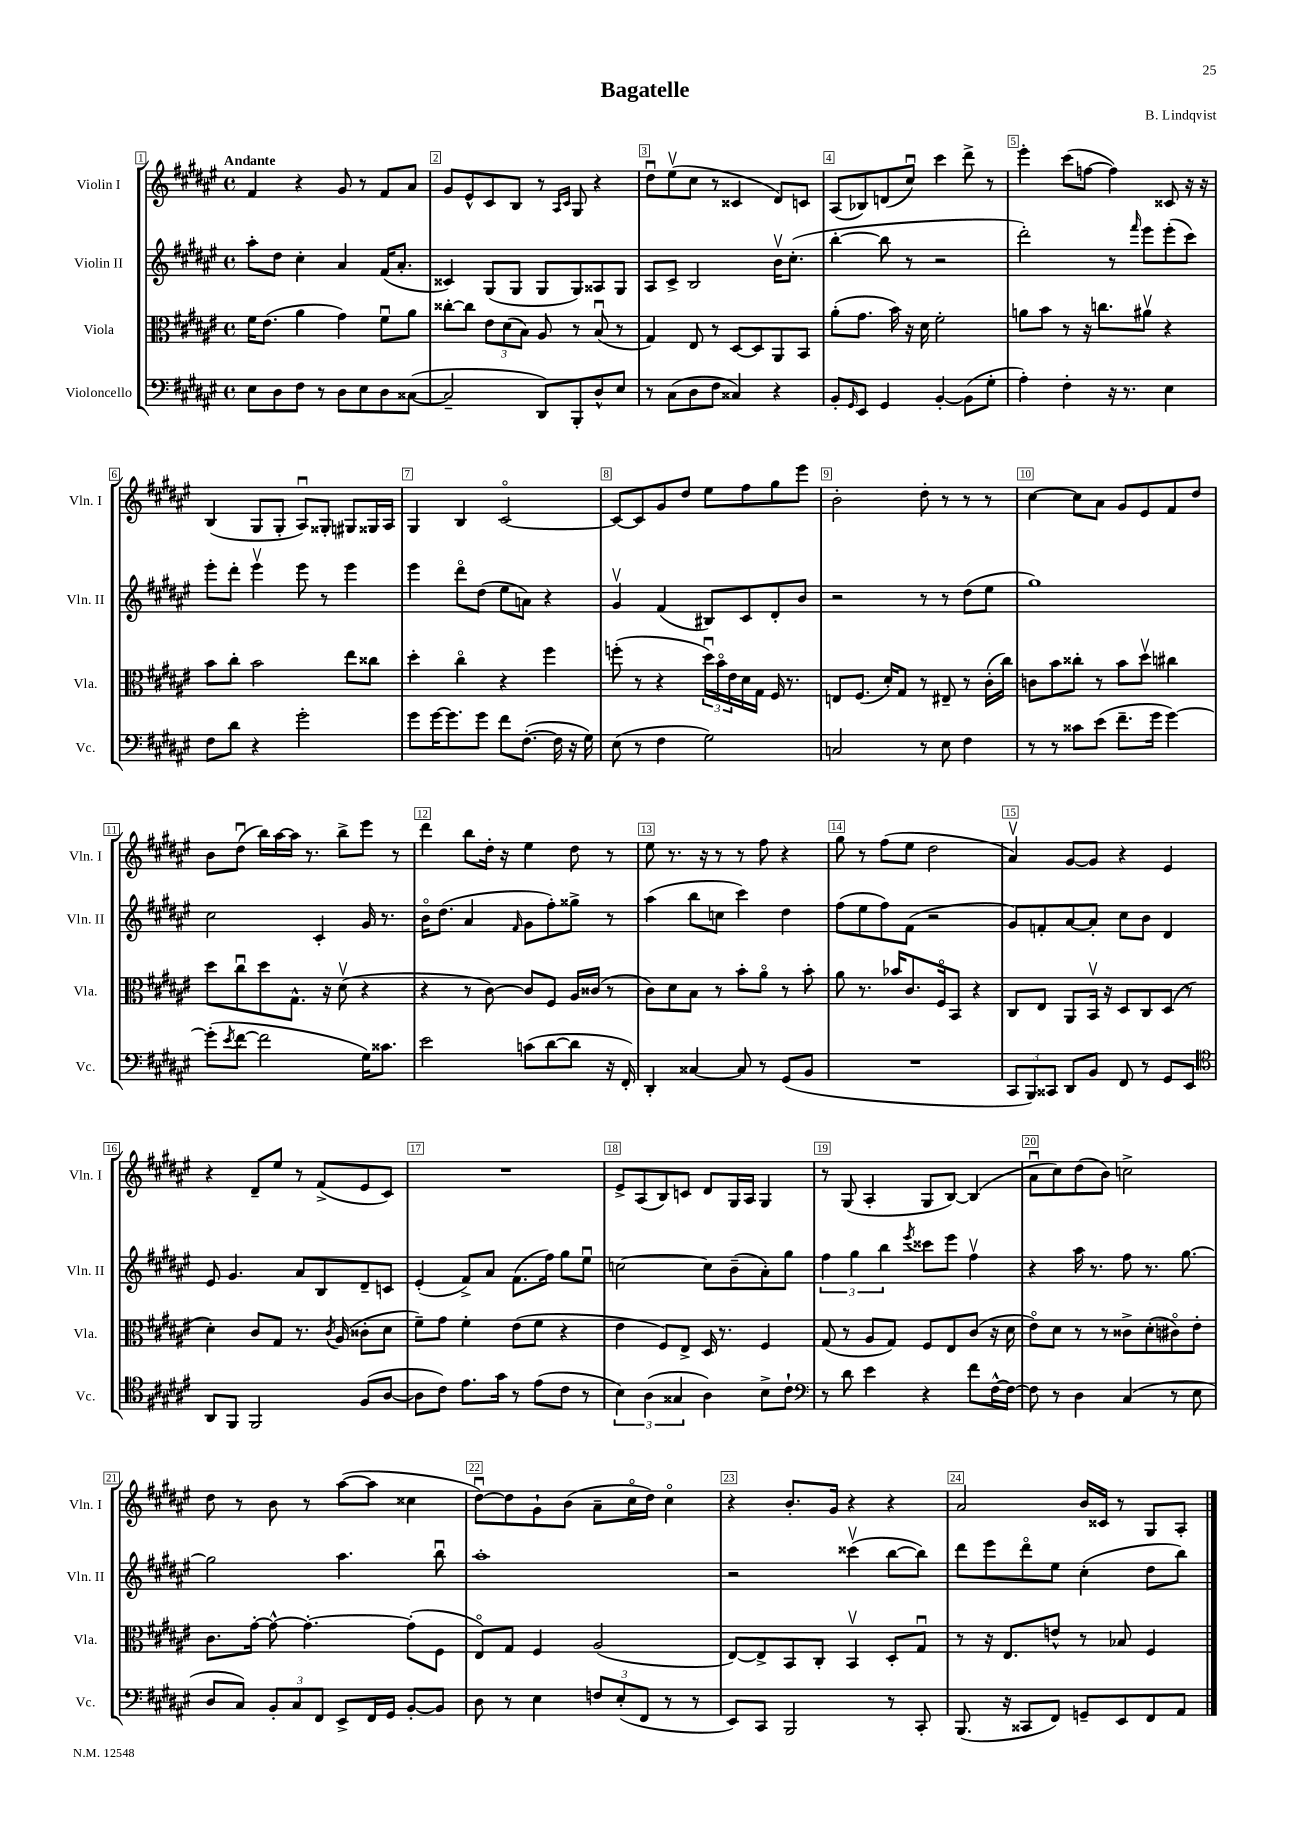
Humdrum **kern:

**kern	**kern	**kern	**kern
*part4	*part3	*part2	*part1
*staff4	*staff3	*staff2	*staff1
*I"Violoncello	*I"Viola	*I"Violin II	*I"Violin I
*I'Vc.	*I'Vla.	*I'Vln. II	*I'Vln. I
*clefF4	*clefC3	*clefG2	*clefG2
*k[f#c#g#d#a#e#]	*k[f#c#g#d#a#e#]	*k[f#c#g#d#a#e#]	*k[f#c#g#d#a#e#]
*M4/4	*M4/4	*M4/4	*M4/4
*met(c)	*met(c)	*met(c)	*met(c)
=1	=1	=1	=1
!	!	!	!LO:TX:a:B:t=Andante
8E#\L	16f#\KL	8aa#'\L	4f#/
.	(8.e#\J	.	.
8D#\	.	8dd#\J	.
8F#\J	4a#\	4cc#'\	4r
8r	.	.	.
8D#\L	4g#\)	4a#/	8g#/
8E#\	.	.	8r
8D#\	8f#u\L	(16f#/KL	8f#/L
.	.	8.a#'/J	.
([8C##X\J	8a#\J	.	8a#/J
=2	=2	=2	=2
2C##~/]	[8cc##X'\L	4c##X/)	8g#/L
.	8cc##\J]	.	8e#^^/
.	12e#\L	(8G#/L	8c#/
.	(12d#\	.	.
.	.	8G#/J	8B/J
.	12B\J)	.	.
8DD#/L)	8A#/	8G#/L	8r
.	.	.	16qqA#/LL
.	.	.	16qqc#/JJ
8BBB'/	8r	8G#/)	8G#/
8D#^^/	(8Bu/	8A##X/	4r
8E#/J	8r	8G#/J	.
=3	=3	=3	=3
8r	4G#/)	8A#/L	8dd#u\L
(8C#\L	.	8c#^/J	(8ee#v\
8D#\	8E#/	2B/	8cc#\J
8F#\J	8r	.	8r
4C##X/)	[8D#/L	.	4c##X/
.	8D#/]	.	.
4r	8AA#/	16bv\KL	8d#/L)
.	.	(8.cc#'\J	.
.	8BB/J	.	8cn/J
=4	=4	=4	=4
8BB'/L	(8a#'\L	[4bb'\	(8A#/L
16qqGG#/	.	.	.
8EE#/J	8.g#\J	.	8B-X/)
4GG#/	.	8bb\]	(8dn/
.	16b\)	.	.
.	16r	8r	8cc#u/J)
.	16d#\	.	.
[4BB'/	2f#'\	2r	4ccc#\
(8BB\L]	.	.	8ddd#^\
8G#'\J	.	.	8r
=5	=5	=5	=5
4A#'\)	8an\L	2ddd#'\)	4eee#'\
.	8b\J	.	.
4F#'\	8r	.	(8ccc#\L
.	16r	.	[8ffn\J
.	8.ccn\L	.	.
16r	.	8r	4ff\])
8.r	.	.	.
.	.	16qqfff#/	.
.	8a#Xv\J	8eee#\L	.
4E#\	4r	(8eee#'\	8c##X/
.	.	8ccc#\J)	16r
.	.	.	16r
!!LO:LB:g=z
=6	=6	=6	=6
8F#\L	8b\L	8eee#'\L	(4B/
8d#\J	8cc#'\J	8ddd#'\J	.
4r	2b\	4eee#v\	8G#/L
.	.	.	8G#'/J
2g#'\	.	8eee#\	8A#u/L)
.	.	8r	8G##X'/J
.	8ee#\L	4eee#\	8G#X/L
.	8cc##X\J	.	16G##X/L
.	.	.	16A#/JJ
=7	=7	=7	=7
8g#\L	4dd#'\	4eee#\	4G#/
[16g#\K	.	.	.
8.g#\]	.	.	.
.	4cc#\	8ddd#\L	4B/
8g#\J	.	(8dd#\J	.
8f#\L	4r	8ee#\L	[2c#/
([8.F#'\J	.	8an\J)	.
.	4ff#\	4r	.
16F#\]	.	.	.
16r	.	.	.
16G#\)	.	.	.
=8	=8	=8	=8
(8E#\	(8ffn'\	4g#v/	8c#/L_
8r	8r	.	8c#/]
4F#\	4r	(4f#/	8g#/
.	.	.	8dd#/J
2G#\)	24dd#u\LL)	8B#X/L)	8ee#\L
.	24b\	.	.
.	24e#\	.	.
.	16d#\	8c#/	8ff#\
.	16G#\JJ	.	.
.	16F#/	8d#'/	8gg#\
.	8.r	.	.
.	.	8b/J	8eee#\J
=9	=9	=9	=9
2Cn/	8En/L	2r	2b'\
.	(8.F#/J	.	.
.	16d#'/KL)	.	.
.	8G#/J	.	.
8r	8r	8r	8dd#'\
8E#\	8E#X~/	8r	8r
4F#\	8r	(8dd#\L	8r
.	(16c#'\LL	8ee#\J	8r
.	16cc#\JJ)	.	.
=10	=10	=10	=10
8r	8cn\L	1gg#)	[4cc#\
8r	8b\	.	.
8c##X\L	8cc##X'\J	.	8cc#\L]
(8e#\J	8r	.	8a#\J
8.f#~\L	8b\L	.	8g#/L
.	8dd#v\J	.	8e#/
16g#\Jk	.	.	.
[4g#\)	4cc#X\	.	8f#/
.	.	.	8dd#/J
!!LO:LB:g=z
=11	=11	=11	=11
(8g#'\L]	8dd#\L	2cc#\	8b\L
8qe#/	.	.	.
[8f#\J	8cc#u\	.	(8dd#u\J
2f#\]	8dd#\	.	16bb\LL)
.	.	.	[16aa#\
.	8.G#^^\J	.	16aa#\JJ]
.	.	.	8.r
.	.	4c#'/	.
.	16r	.	.
.	(8d#v\	.	8bb^\L
16G#\KL)	4r	16g#/	8eee#\J
8.c##X\J	.	8.r	.
.	.	.	8r
=12	=12	=12	=12
2e#\	4r	16b\KL	4ddd#\
.	.	(8.dd#\J	.
.	8r	4a#/	8bb\L
.	[8c#\)	.	16dd#'\Jk
.	.	.	16r
.	.	16qqf#/	.
(8cn\L	8c#/L]	8g#\L	4ee#\
[8d#\	8F#/J	8ff#'\)	.
8d#\J]	16A#/LL	8gg##X^\J	8dd#\
.	(16c##X/JJ	.	.
16r	8r	8r	8r
16FF#'/)	.	.	.
=13	=13	=13	=13
4DD#'/	8c#\L)	(4aa#\	8ee#\
.	8d#\	.	8.r
[4C##X/	8B\J	8bb\L	.
.	.	.	16r
.	8r	8ccn\J	8r
8C##/]	8b'\L	4ccc#\)	8r
8r	8a#\J	.	8ff#\
(8GG#/L	8r	4dd#\	4r
8BB/J	8b'\	.	.
=14	=14	=14	=14
1r	8a#\	(8ff#\L	8gg#\
.	8.r	8ee#\	8r
.	.	8ff#\)	(8ff#\L
.	16b-X/KL	.	.
.	8.c#/	(8f#\J	8ee#\J
.	.	2r	2dd#\
.	16F#/k	.	.
.	8BB/J	.	.
.	4r	.	.
=15	=15	=15	=15
12CC#/L	8C#/L	8g#/L)	4a#v/)
12BBB/)	.	.	.
.	8E#/J	8fn'/	.
12CC##X/J	.	.	.
8DD#/L	8AA#/L	[8a#/	[8g#/L
8BB/J	16BBv/Jk	8a#'/J]	8g#/J]
.	16r	.	.
8FF#/	8D#/L	8cc#\L	4r
8r	8C#/	8b\J	.
8GG#/L	(8D#/J	4d#/	4e#/
8EE#/J	8r	.	.
!!LO:LB:g=z
=16	=16	=16	=16
*clefC4	*	*	*
8AA#/L	4d#'\)	8e#/	4r
8FF#/J	.	4.g#/	.
2FF#/	8c#/L	.	8d#~/L
.	8G#/J	.	8ee#/J
.	8.r	8a#/L	8r
.	.	8B/	(8f#^/L
.	8qc#/	.	.
.	(16A#/	.	.
(8F#/L	8c##X'\L	8d#~/	8e#/
[8A#/J	8d#\J	8cn/J	8c#/J)
=17	=17	=17	=17
8A#\L]	8f#~\L)	(4e#'/	1r
8c#\J)	8g#\J	.	.
8.e#\L	4f#'\	8f#^/L)	.
.	.	8a#/J	.
16g#\Jk	.	.	.
8r	(8e#\L	(8.f#\L	.
(8e#\L	8f#\J	.	.
.	.	16ff#\Jk)	.
8c#\J	4r	8gg#\L	.
8r	.	8ee#u\J	.
=18	=18	=18	=18
6B\)	4e#\	[2ccn\	8e#^/L
.	.	.	(8A#/
(6A#\	.	.	.
.	8F#/L)	.	8B/)
6G##X/	.	.	.
.	8E#^/J	.	8cn/J
4A#\)	16D#/	8cc\L]	8d#/L
.	8.r	.	.
.	.	(8b~\	16G#/L
.	.	.	16A#/JJ
8B^\L	4F#/	8a#'\)	4G#/
8c#`\J	.	8gg#\J	.
=19	=19	=19	=19
*clefF4	*	*	*
8r	(8G#/	6ff#\	8r
8d#\	8r	.	(8G#/
.	.	6gg#\	.
4e#\	8A#/L	.	4A#'/
.	.	6bb\	.
.	8G#/J)	.	.
.	.	8qeee#/	.
4r	8F#/L	8ccc##X\L	8G#/L
.	8E#/	8eee#\J	[8B/J)
8f#\L	(8c#/J	4ff#v\	(4B/]
[16F#^^\L	16r	.	.
16F#\JJ_	16d#\	.	.
=20	=20	=20	=20
8F#\]	8e#\L)	4r	8a#u\L
8r	8d#\J	.	8cc#\)
4D#\	8r	16aa#\	(8dd#\
.	.	8.r	.
.	8r	.	8b\J)
(4C#/	8c##X^\L	8ff#\	2ccn^\
.	(8d#'\	8.r	.
8r	8c#X\)	.	.
.	.	[8.gg#\	.
8E#\	8e#'\J	.	.
!!LO:LB:g=z
=21	=21	=21	=21
8D#/L	8.c#\L	2gg#\]	8dd#\
8C#/J)	.	.	8r
.	[16g#'\Jk	.	.
12BB'/L	8g#^^\_	.	8b\
12C#/	.	.	.
.	4.g#'\_	.	8r
12FF#/J	.	.	.
8EE#^/L	.	4.aa#\	([8aa#\L
16FF#/L	.	.	8aa#\J]
16GG#/JJ	.	.	.
[8BB'/L	(8g#'\L]	.	4cc##X\
8BB/J]	8F#\J	8bbu\	.
=22	=22	=22	=22
8D#\	8E#/L)	1aa#'	[8dd#u\L)
8r	8G#/J	.	8dd#\]
4E#\	4F#/	.	8g#`\
.	.	.	(8b\J
12Fn/L	(2A#/	.	8a#~\L
(12E#'/	.	.	.
.	.	.	16cc#\L
12FF#/J	.	.	.
.	.	.	16dd#\JJ)
8r	.	.	4cc#\
8r	.	.	.
=23	=23	=23	=23
8EE#/L)	[8E#/L)	2r	4r
8CC#/J	8E#^/]	.	.
2BBB/	8BB/	.	8.b'/L
.	8C#'/J	.	.
.	.	.	16g#/Jk
.	4BBv/	(4ccc##Xv\	4r
8r	8D#'/L	[8bb\L	4r
8CC#'/	8G#u/J	8bb\J])	.
=24	=24	=24	=24
(8.BBB/	8r	8ddd#\L	2a#/
.	16r	8eee#\	.
16r	8.E#/L	.	.
8CC##X/L	.	8ddd#\	.
8FF#/J)	8en^^/J	8ee#\J	.
8GGn~/L	8r	(4cc#'\	16b/LL
.	.	.	16c##X/JJ
8EE#/	8B-X/	.	8r
8FF#/	4F#/	8dd#\L	8G#/L
8AA#/J	.	8bb\J)	8A#'/J
==	==	==	==
*-	*-	*-	*-
